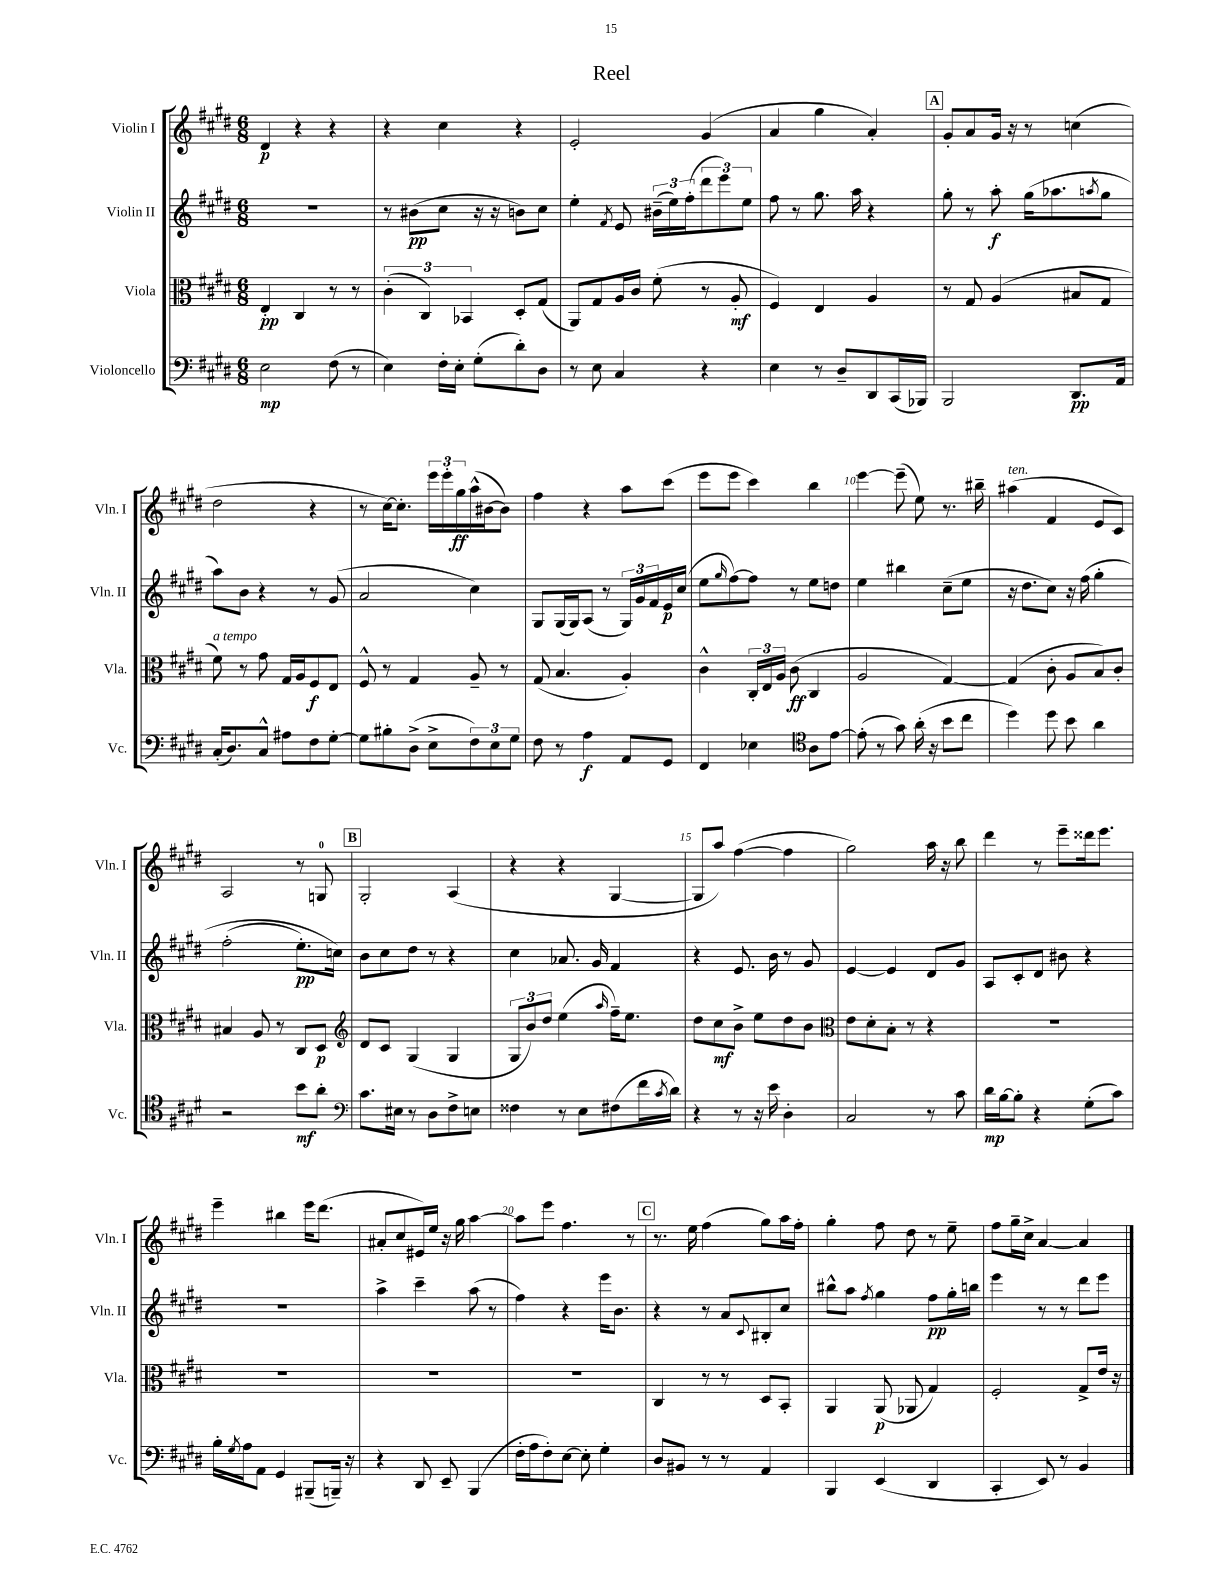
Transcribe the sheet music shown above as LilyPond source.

\header { title = "Reel" }
<<
\new StaffGroup <<
\new Staff = "s0" \with { instrumentName = "Violin I" shortInstrumentName = "Vln. I" } {
    \clef treble \key e \major \numericTimeSignature \time 6/8
    dis'4\p r4 r4 |
    r4 cis''4 r4 |
    e'2-. gis'4( |
    a'4 gis''4 a'4-.) |
    \mark \markup { \box "A" } gis'8-. a'8 gis'16 r16 r8 c''4( |
    dis''2 r4 |
    r8 cis''16~) cis''8.-. \tuplet 3/2 { e'''16 e'''16-. gis''16\ff } a''16-^( bis'16~ bis'8) |
    fis''4 r4 a''8 cis'''8( |
    e'''8 e'''8 cis'''4) b''4 |
    e'''4~ e'''8--( e''8) r8. bis''16-- |
    ais''4^\markup { \italic "ten." }( fis'4 e'8 cis'8) |
    a2 r8 g8-0 |
    \mark \markup { \box "B" } gis2-. a4( |
    r4 r4 gis4~ |
    gis8 a''8) fis''4~( fis''4 |
    gis''2) a''16 r16 b''8 |
    dis'''4 r8 e'''8-- disis'''16 e'''8. |
    e'''4-- bis''4 e'''16 dis'''8.( |
    ais'8-. cis''8 eis'16) e''16 r16 gis''16 a''4~ |
    a''8 e'''8 fis''4. r8 |
    \mark \markup { \box "C" } r8. e''16 fis''4( gis''8) a''16 fis''16-. |
    gis''4-. fis''8 dis''8 r8 e''8-- |
    fis''8 gis''16-- cis''16-> a'4~ a'4 \bar "|." |
}
\new Staff = "s1" \with { instrumentName = "Violin II" shortInstrumentName = "Vln. II" } {
    \clef treble \key e \major \numericTimeSignature \time 6/8
    R2. |
    r8 bis'8\pp( cis''8 r16 r16 b'8) cis''8 |
    e''4-. \acciaccatura { fis'8 } e'8 \tuplet 3/2 { bis'16--( e''16) fis''16-.( } \tuplet 3/2 { dis'''8 e'''8) e''8 } |
    fis''8 r8 gis''8. a''16 r4 |
    \mark \markup { \box "A" } gis''8-. r8 a''8-.\f gis''16( aes''8. \acciaccatura { a''8 } gis''8 |
    a''8) b'8 r4 r8 gis'8( |
    a'2 cis''4) |
    gis8 gis16( gis16) a8( r8 \tuplet 3/2 { gis16) gis'16 fis'16 } e'16\p cis''16( |
    e''8 \grace { gis''16 } fis''8~) fis''8 r8 e''8 d''8 |
    e''4 bis''4 cis''8--( e''8 |
    r16 dis''8. cis''8) r16 fis''16\( gis''4-. |
    fis''2-.( e''8.-.\pp) c''16\) |
    \mark \markup { \box "B" } b'8 cis''8 dis''8 r8 r4 |
    cis''4 aes'8. gis'16 fis'4 |
    r4 e'8. b'16 r8 gis'8 |
    e'4~ e'4 dis'8 gis'8 |
    a8 cis'8-. dis'8 bis'8 r4 |
    R2. |
    a''4-> cis'''4-- a''8( r8 |
    fis''4) r4 e'''16 b'8. |
    \mark \markup { \box "C" } r4 r8 a'8 \appoggiatura { cis'8 } bis8-. cis''8 |
    bis''8-^ a''8 \acciaccatura { fis''8 } gis''4 fis''8\pp gis''16-. b''16 |
    e'''4 r8 r8 dis'''8 e'''8 \bar "|." |
}
\new Staff = "s2" \with { instrumentName = "Viola" shortInstrumentName = "Vla." } {
    \clef alto \key e \major \numericTimeSignature \time 6/8
    e4-.\pp cis4 r8 r8 |
    \tuplet 3/2 { cis'4-.( cis4) bes,4 } dis8-. gis8( |
    a,8) gis8 a16 cis'16 fis'8-.( r8 a8-.\mf |
    fis4) e4 a4 |
    \mark \markup { \box "A" } r8 gis8 a4( bis8 gis8 |
    fis'8^\markup { \italic "a tempo" }) r8 gis'8 gis16 a16 fis8\f e8 |
    fis8-^ r8 gis4 a8-- r8 |
    gis8( b4. a4-.) |
    cis'4-^ \tuplet 3/2 { cis16-. e16 a16 } cis'8\ff( cis4 |
    a2 gis4~) |
    gis4( cis'8-. a8 b8) cis'8-. |
    bis4 a8 r8 cis8 dis8\p |
    \mark \markup { \box "B" } \clef treble dis'8 cis'8 gis4( gis4 |
    \tuplet 3/2 { gis8 b'8) dis''8 } e''4( \grace { a''16 } fis''16--) e''8. |
    dis''8 cis''8\mf b'8-> e''8 dis''8 b'8 |
    \clef alto e'8 dis'8-. b8-. r8 r4 |
    R2. |
    R2. |
    R2. |
    R2. |
    \mark \markup { \box "C" } cis4 r8 r8 dis8 b,8-. |
    a,4 a,8\p( aes,8 gis4) |
    fis2-. gis8-> e'16 r16 \bar "|." |
}
\new Staff = "s3" \with { instrumentName = "Violoncello" shortInstrumentName = "Vc." } {
    \clef bass \key e \major \numericTimeSignature \time 6/8
    e2\mp fis8( r8 |
    e4) fis16-. e16-. gis8-.( dis'8-.) dis8 |
    r8 e8 cis4 r4 |
    e4 r8 dis8-- dis,8 cis,16( bes,,16) |
    \mark \markup { \box "A" } b,,2 dis,8.\pp a,16 |
    cis16-.( dis8.) cis8-^ ais8 fis8 gis8~-. |
    gis8 bis8-. dis8->( e8-> \tuplet 3/2 { fis8) e8 gis8 } |
    fis8 r8 a4\f a,8 gis,8 |
    fis,4 ees4 \clef tenor a8 e'8~ |
    e'8-.( r8 gis'8) a'16-.( r16 b'8 cis''8 |
    dis''4) dis''8 b'8 a'4 |
    r2 b'8\mf a'8-. |
    \mark \markup { \box "B" } \clef bass cis'8. eis16 r8 dis8 fis8-> e8 |
    fisis4 r8 e8 fis8( fis'16 \acciaccatura { cis'8 } dis'16) |
    r4 r8 r16 e'16 dis4-. |
    cis2 r8 cis'8 |
    dis'16\mp b16~ b8-. r4 gis8-.( cis'8) |
    b16-. \acciaccatura { gis8 } a16 a,8 gis,4 bis,,8--( b,,16--) r16 |
    r4 dis,8 e,8-- b,,4( |
    fis16-. a16 fis8-.) e8~ e8-. gis4-. |
    \mark \markup { \box "C" } dis8 bis,8 r8 r8 a,4 |
    b,,4 e,4( dis,4 |
    cis,4-. e,8) r8 b,4 \bar "|." |
}
>>
>>
\layout { \context { \Score \override BarNumber.break-visibility = ##(#f #t #t) barNumberVisibility = #(every-nth-bar-number-visible 5) } }
